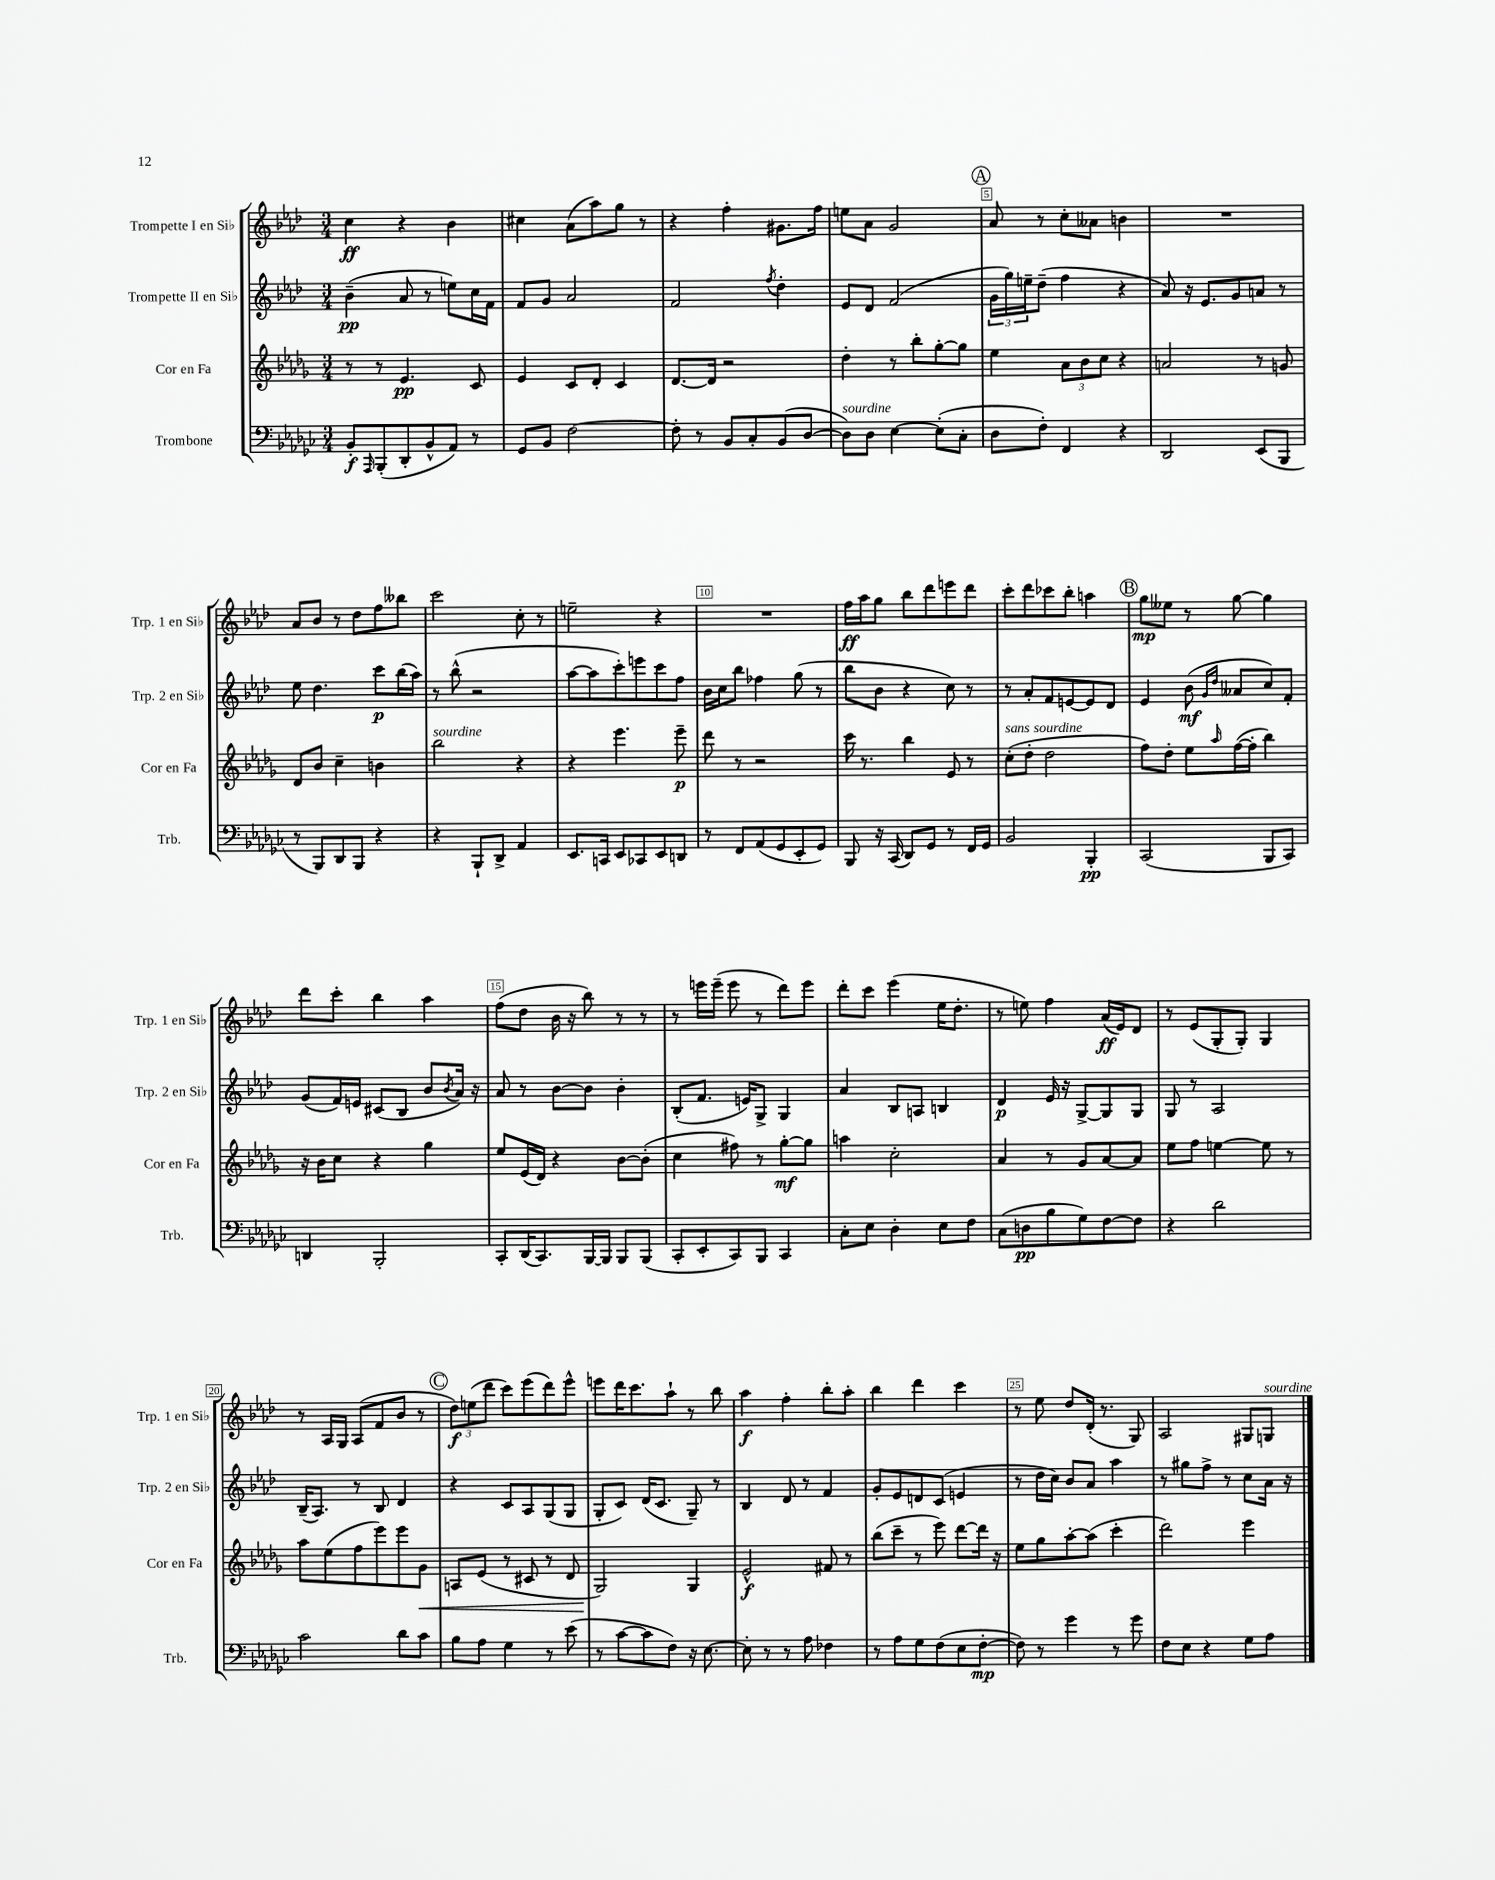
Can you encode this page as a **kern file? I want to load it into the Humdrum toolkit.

**kern	**kern	**kern	**kern
*staff4	*staff3	*staff2	*staff1
*clefF4	*clefG2	*clefG2	*clefG2
*k[b-e-a-d-g-c-]	*k[b-e-a-d-g-]	*k[b-e-a-d-]	*k[b-e-a-d-]
*M3/4	*M3/4	*M3/4	*M3/4
8BB-'/L	8r	(4b-~\	4cc\
16qqAAA-/	.	.	.
(8BBB-'/	8r	.	.
8DD-'/	4.e-/	8a-/	4r
8BB-^^/	.	8r	.
8AA-/J)	.	8ee\L)	4b-\
8r	8c/	16cc\L	.
.	.	16f\JJ	.
=	=	=	=
8GG-/L	4e-/	8f/L	4cc#\
8BB-/J	.	8g/J	.
[2F\	8c/L	2a-/	(8a-\L
.	8d-'/J	.	8aa-\)
.	4c/	.	8gg\J
.	.	.	8r
=	=	=	=
8F'\]	[8.d-/L	2f/	4r
8r	.	.	.
.	16d-/]Jk	.	.
8BB-/L	2r	.	4ff'\
8C-'/	.	.	.
.	.	8qff/	.
(8BB-/	.	4dd-'\	8.g#\L
[8D-/J	.	.	.
.	.	.	16ff\Jk
=	=	=	=
8D-\]L)	4dd-'\	8e-/L	8ee\L
8D-\J	.	8d-/J	8a-\J
[4E-\	8r	(2f/	2g/
.	8bb-'\L	.	.
(8E-'\]L	[8gg-'\	.	.
8C-'\J	8gg-\]J	.	.
=	=	=	=
8D-\L	4ee-\	24g\LL	8a-/
.	.	24gg\)	.
.	.	24ee~\J	.
8F'\J)	.	(8dd-~\J	8r
4FF/	12a-\L	4ff\	8cc'\L
.	12b-\	.	.
.	.	.	8a--\J
.	12cc\J	.	.
4r	4r	4r	4b\
=	=	=	=
2DD-/	2a/	8a-/)	2.r
.	.	16r	.
.	.	8.e-/L	.
.	.	8g/	.
(8EE-/L	8r	8a/J	.
8BBB-/J	8g/	8r	.
=	=	=	=
8r	8d-/L	8ee-\	8a-/L
8BBB-/L)	8b-/J	4.dd-\	8b-/J
8DD-/	4cc~\	.	8r
8BBB-/J	.	.	8dd-\L
4r	4b\	8ccc\L	8ff\
.	.	(16bb-\L	8bb--\J
.	.	16aa-\JJ)	.
=	=	=	=
4r	2bb-\	8r	2ccc\
.	.	(8bb-^^\	.
8BBB-`/L	.	2r	.
8DD-^/J	.	.	.
4AA-/	4r	.	8cc'\
.	.	.	8r
=	=	=	=
8.EE-/L	4r	[8aa-\L	2ee~\
.	.	8aa-\]	.
16CC/Jk	.	.	.
8EE-/L	4.eee-\	8ccc'\)	.
8CC-/	.	8eee\	.
8EE-/	.	8ccc\	4r
8DD/J	8eee-~\	8ff\J	.
=	=	=	=
8r	8ddd-\	16b-\LL	2.r
.	.	16cc\J	.
8FF/L	8r	8bb-\J	.
(8AA-/	2r	4ff-\	.
8GG-/	.	.	.
8EE-'/	.	(8gg\	.
8GG-/J)	.	8r	.
=	=	=	=
8BBB-/	16ccc\	8bb-\L	16ff\LL
.	8.r	.	16aa-\J
16r	.	8b-\J	8gg\J
(16CC-/	.	.	.
8DD-/L)	4bb-\	4r	8bb-\L
8GG-/J	.	.	8ddd-\
8r	8e-/	8cc\)	8eee\
16FF/LL	8r	8r	8ddd-\J
16GG-/JJ	.	.	.
=	=	=	=
2BB-/	(8cc'\L	8r	8ccc'\L
.	8dd-'\J	8a-'/L	8ddd-\
.	2dd-\	8f/	8ccc-\
.	.	[8e/	8bb-'\J
4BBB-'/	.	8e/]	4aa\
.	.	8d-/J	.
=	=	=	=
(2CC-/	8ff\L)	4e-/	8gg\L
.	8dd-'\J	.	8ee--\J
.	8ee-\L	(8b-\	8r
.	.	16qqg/LL	.
.	16qqaa-/	16qqdd-/JJ	.
.	([16ff\L	8a--/L	[8gg\
.	16ff'\]JJ	.	.
8BBB-/L	4bb-\)	8cc/)	4gg\]
8CC-/J)	.	8f'/J	.
=	=	=	=
4DD/	16r	(8g/L	8ddd-\L
.	16b-\LK	.	.
.	8cc\J	16f/L)	8ccc'\J
.	.	16e/JJ	.
2BBB-'/	4r	(8c#/L	4bb-\
.	.	8B-/J	.
.	4gg-\	8b-/L	4aa-\
.	.	8qb-/	.
.	.	16a-/Jk)	.
.	.	16r	.
=	=	=	=
8CC-'/L	8ee-/L	8a-/	(8ff\L
(16DD-/K	(16e-/L	8r	8dd-\J
8.CC-/)	16d-/JJ)	.	.
.	4r	[8b-\L	16b-\
.	.	.	16r
[16BBB-/L	.	8b-\]J	8bb-\)
16BBB-/]JJ	.	.	.
8BBB-/L	[8b-\L	4b-'\	8r
(8BBB-/J	(8b-'\]J	.	8r
=	=	=	=
8CC-'/L	4cc\	(8B-'/L	8r
8EE-'/	.	8.f/J	16eee\LL
.	.	.	(16eee~\JJ
8CC-/)	8ff#\)	.	8eee\
.	.	16e/LK)	.
8BBB-/J	8r	8G^/J	8r
4CC-/	[8gg-'\L	4G/	8ddd-\L)
.	8gg-\]J	.	8eee\J
=	=	=	=
8C-'\L	4aa\	4a-/	8ddd-'\L
8E-\J	.	.	8ccc\J
4D-'\	2cc'\	8B-/L	(4eee-\
.	.	8A/J	.
8E-\L	.	4B/	16ee-\LK
.	.	.	8.dd-'\J
8F\J	.	.	.
=	=	=	=
(8C-\L	4a-/	4d-/	8r
8D\	.	.	8ee\)
8B-\	8r	16e-/	4ff\
.	.	16r	.
8G-\)	8g-/L	[8G^/L	.
[8F\	[8a-/	8G/]	(16a-/LL
.	.	.	16e-/J)
8F\]J	8a-/]J	8G/J	8d-/J
=	=	=	=
4r	8ee-\L	8G/	8r
.	8ff\J	8r	(8e-/L
2d-\	[4ee\	2A-/	8G'/
.	.	.	8G'/J)
.	8ee\]	.	4G/
.	8r	.	.
=	=	=	=
2c-\	8aa-\L	(16B-~/LK	8r
.	.	8.A-/J)	.
.	(8ee-\	.	16A-/LL
.	.	.	16G/JJ
.	8ff\	8r	(8A-/L
.	8eee-\)	8B-/	8f/
8d-\L	8eee-\	4d-/	8b-/J
8c-\J	8g-\J	.	8r
=	=	=	=
8B-\L	8A/L	4r	12dd-\L)
.	.	.	(12ee\
8A-\J	(8e-/J	.	.
.	.	.	12ddd-\J
4G-\	8r	8c/L	8ccc\L)
.	8c#/	8A-/	(8eee-\
8r	8r	(8G/	8ddd-\)
(8e-\	8d-/	8G/J	8eee-^^\J
=	=	=	=
8r	2G-/)	8G'/L	8eee\L
[8c-\L	.	8c/J)	16ddd-\K
.	.	.	8.ccc\
8c-\]	.	(16d-/LK	.
.	.	8.c/J	.
8F\J)	.	.	8aa-`\J
16r	4G-/	8G~/)	8r
[8.E-\	.	.	.
.	.	8r	8bb-\
=	=	=	=
8E-'\]	2e-^^/	4B-/	4aa-\
8r	.	.	.
8r	.	8d-/	4ff'\
8A-\	.	8r	.
4F-\	8f#/	4f/	8bb-'\L
.	8r	.	8aa-'\J
=	=	=	=
8r	(8bb-\L	8g'/L	4bb-\
8A-\L	8ccc~\J	8e-/	.
8G-\	8r	8d/	4ddd-\
(8F\	8eee-\)	(8c/J	.
8E-\	[8ddd-\L	4e/	4ccc\
[8F'\J	16ddd-\]Jk	.	.
.	16r	.	.
=	=	=	=
8F\])	8ee-\L	8r	8r
8r	8gg-\	16dd-\LL	8ee-\
.	.	16cc\JJ)	.
4g-\	[8aa-'\	8b-/L	8dd-/L
.	(8aa-\]J	8a-/J	(16d-'/Jk
.	.	.	8.r
8r	4ccc'\	4aa-\	.
8g-\	.	.	8G/)
=	=	=	=
8F\L	2ddd-\)	8r	2A-/
8E-\J	.	8gg#\L	.
4r	.	8ff^\J	.
.	.	8r	.
8G-\L	4eee-\	8cc\L	8G#/L
8A-\J	.	16a-\Jk	8G/J
.	.	16r	.
==	==	==	==
*-	*-	*-	*-
